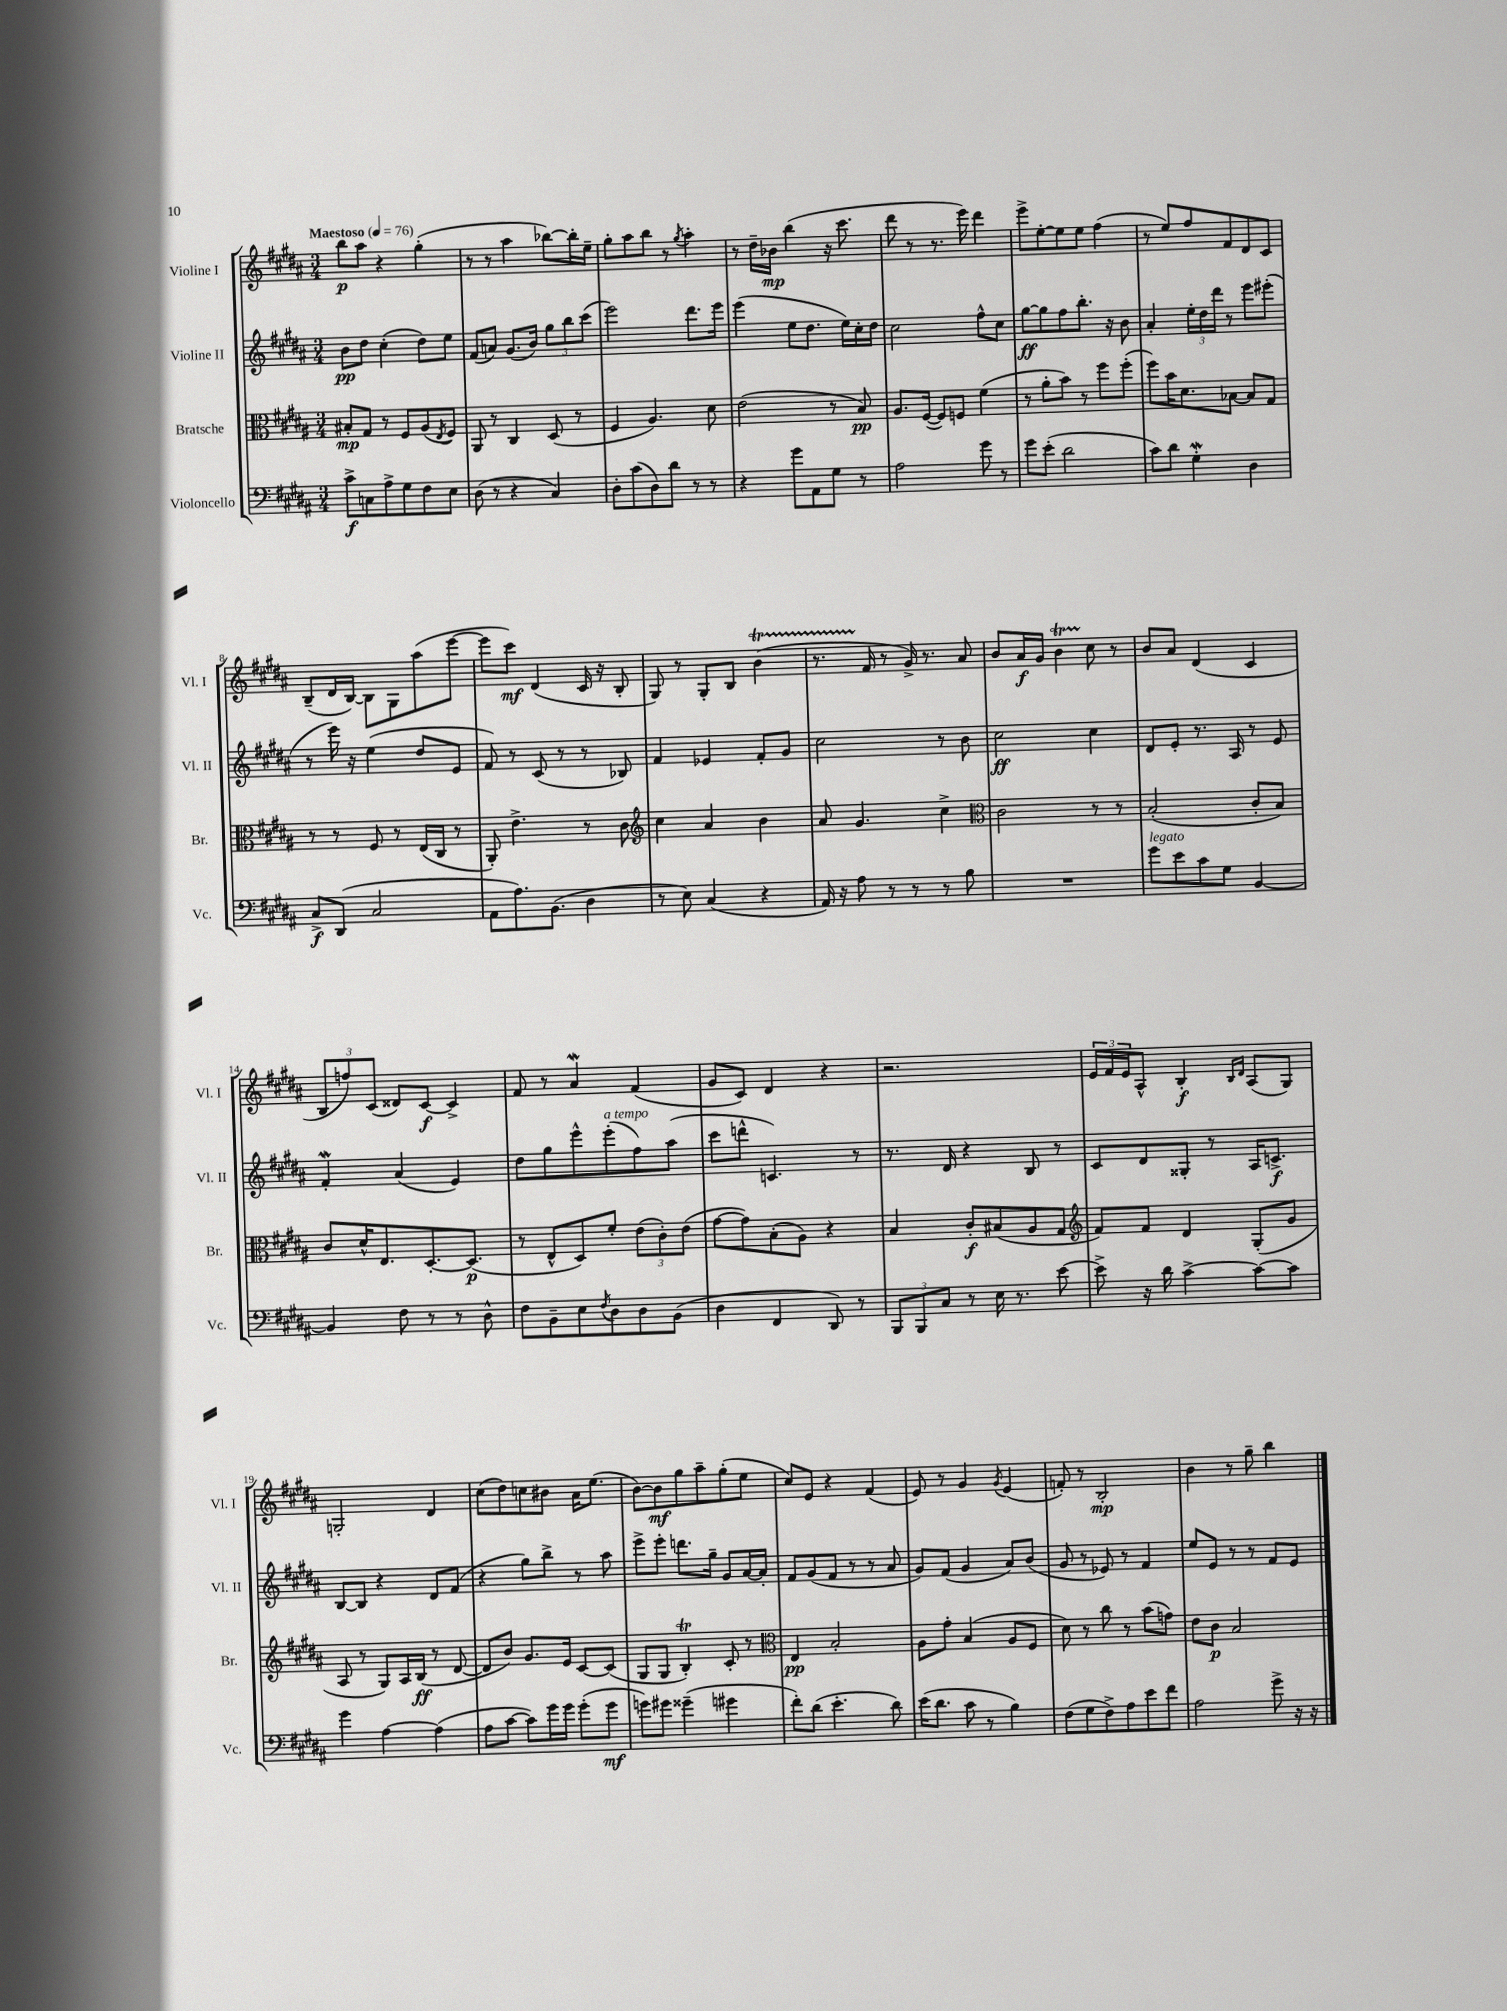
<<
\new StaffGroup <<
\new Staff = "s0" \with { instrumentName = "Violine I" shortInstrumentName = "Vl. I" } {
    \clef treble \key b \major \numericTimeSignature \time 3/4 \tempo "Maestoso" 4 = 76
    b''8\p ais''8 r4 gis''4-.( |
    r8 r8 ais''4 bes''8~) bes''16-. e''16-- |
    gis''8-. ais''8 b''8 r8 \acciaccatura { gis''8 } ais''4-. |
    r8 dis''16-- bes'16\mp b''4( r16 cis'''8. |
    dis'''8 r8 r8. e'''16) dis'''4 |
    e'''8-> e''8~-. e''8 e''8 fis''4( |
    r8 e''8) fis''8 fis'8 dis'8 cis'8 |
    b8--( dis'16 b16~) b8 gis8 ais''8( e'''8~ |
    e'''8 cis'''8\mf) dis'4( cis'16 r16 b8-. |
    gis8) r8 gis8-. b8 b'4\startTrillSpan( |
    r8. fis'16\stopTrillSpan r8 gis'16->) r8. ais'8 |
    b'8 ais'16\f gis'16 b'4\startTrillSpan cis''8\stopTrillSpan r8 |
    b'8 ais'8 dis'4( cis'4 |
    \tuplet 3/2 { b8 f''8) cis'8( } disis'8) cis'8~\f cis'4-> |
    fis'8 r8 ais'4\mordent fis'4( |
    gis'8 cis'8) dis'4 r4 |
    r2. |
    \tuplet 3/2 { e'16 fis'16 e'16 } ais8-^ b4-.\f \grace { b16 dis'16 } ais8( gis8) |
    g2-. dis'4 |
    cis''8( dis''8) c''8 bis'8 ais'16 e''8.( |
    b'8~) b'8\mf gis''8 ais''8-- gis''8-.( e''8 |
    cis''8) e'8 r4 fis'4( |
    e'8) r8 gis'4 \acciaccatura { gis'8 } e'4( |
    f'8-.) r8 b2-.\mp |
    b'4 r8 gis''8-- b''4 \bar "|." |
}
\new Staff = "s1" \with { instrumentName = "Violine II" shortInstrumentName = "Vl. II" } {
    \clef treble \key b \major \numericTimeSignature \time 3/4
    b'8\pp dis''8 cis''4-.( dis''8) e''8 |
    fis'8( a'8) gis'8.( b'16) \tuplet 3/2 { gis''8 b''8 cis'''8( } |
    e'''2) dis'''8. e'''16 |
    e'''4( e''8 dis''8. e''16) cis''16-. dis''16 |
    cis''2 fis''8-^ cis''8 |
    gis''8~\ff gis''8 fis''8 b''8.-. r16 b'8 |
    ais'4-. \tuplet 3/2 { e''16-. dis''16 dis'''16 } r8 e'''8 eis'''8-.( |
    r8 e'''16) r16 e''4( dis''8 e'8 |
    fis'8) r8 cis'8( r8 r8 bes8) |
    fis'4 ees'4 fis'8-. gis'8 |
    cis''2 r8 b'8 |
    cis''2\ff cis''4 |
    dis'8 e'8-. r8. ais16 r8 e'8 |
    fis'4-.\mordent ais'4( e'4) |
    dis''8 gis''8 e'''8-^ e'''8-.^\markup { \italic "a tempo" }( fis''8) ais''8( |
    cis'''8 d'''8-^ c'4.) r8 |
    r8. dis'16 r4 b8 r8 |
    cis'8 dis'8 gisis8-. r8 ais16 c'8.->\f |
    b8~ b8 r4 dis'8 fis'8( |
    r4 gis''8) b''8-> r8 ais''8 |
    e'''8-> e'''8-. d'''8. gis''16-- gis'8 ais'16~ ais'16-. |
    fis'8 gis'8( fis'8 r8 r8 ais'8 |
    gis'8) fis'8( gis'4 ais'8) b'8( |
    gis'8 r8 ees'8) r8 fis'4 |
    e''8 e'8 r8 r8 fis'8 e'8 \bar "|." |
}
\new Staff = "s2" \with { instrumentName = "Bratsche" shortInstrumentName = "Br." } {
    \clef alto \key b \major \numericTimeSignature \time 3/4
    bis8-.\mp gis8 r8 fis8 ais8( \acciaccatura { e8 } fis8) |
    ais,8 r8 cis4 dis8( r8 |
    fis4 ais4.) dis'8 |
    e'2( r8 b8\pp) |
    ais8. fis16~( fis8) f8 fis'4( |
    r8 ais'8-. b'8) r8 fis''8 fis''8-.( |
    fis''8) b'16 dis'8. bes8~ bes8 gis8 |
    r8 r8 fis8 r8 e16( cis16 r8 |
    ais,8-.) e'4.-> r8 cis'8 |
    \clef treble cis''4 ais'4 b'4 |
    ais'8 gis'4. cis''4-> |
    \clef alto cis'2 r8 r8 |
    b2-.( cis'8-. b8) |
    cis'8 dis'16-^ e8. dis8.~-. dis8.\p( |
    r8 e8-^ dis8) fis'8-. \tuplet 3/2 { e'8( cis'8-.) e'8( } |
    gis'8~ gis'8) b8-.( ais8) r4 |
    b4 cis'8-.\f bis8( ais8 gis8 |
    \clef treble fis'8) fis'8 dis'4 gis8-.( gis'8 |
    ais8 r8 gis8) ais16 b16\ff( r8 dis'8~ |
    dis'8 b'8) gis'8. e'16 cis'8~ cis'8( |
    gis8 gis8 b4-.\trill) cis'8-. r8 |
    \clef alto e4\pp b2-. |
    ais8 gis'8-. b4( ais8 fis8 |
    dis'8) r8 cis''8 r8 b'8( g'8) |
    e'8 cis'8\p b2 \bar "|." |
}
\new Staff = "s3" \with { instrumentName = "Violoncello" shortInstrumentName = "Vc." } {
    \clef bass \key b \major \numericTimeSignature \time 3/4
    cis'8->\f c8 ais8-> gis8 fis8 e8 |
    dis8( r8 r4 cis4) |
    dis8-. cis'8( dis8) dis'8 r8 r8 |
    r4 gis'8 ais,8 gis8 r8 |
    ais2 gis'8 r8 |
    gis'8 e'8-.( dis'2 |
    cis'8) dis'8 gis4-.\mordent dis4 |
    cis8->\f dis,8( cis2 |
    ais,8 ais8.) b,8.( dis4 |
    r8 e8) cis4( r4 |
    ais,16) r16 ais8 r8 r8 r8 b8 |
    R2. |
    gis'8^\markup { \italic "legato" } e'8 cis'8 gis8 b,4~ |
    b,4 fis8 r8 r8 dis8-^ |
    fis8 b,8-- e8 \acciaccatura { fis8 } dis8 dis8 b,8( |
    dis4 fis,4 dis,8) r8 |
    \tuplet 3/2 { b,,8 b,,8 cis8 } r8 e16 r8. e'8~ |
    e'8-> r16 dis'16 cis'4~-> cis'8~ cis'8 |
    gis'4 ais4~ ais4( |
    ais8 cis'8~ cis'8) gis'16 gis'16 gis'8-.( gis'8\mf |
    g'8) gis'8 gisis'4--( gis'4 |
    fis'8-.) dis'8( e'4.-. dis'8) |
    e'16( dis'8. cis'8 r8 b4) |
    fis8( gis8 fis8->) ais8 e'8 fis'8 |
    ais2 gis'8-> r16 r16 \bar "|." |
}
>>
>>
